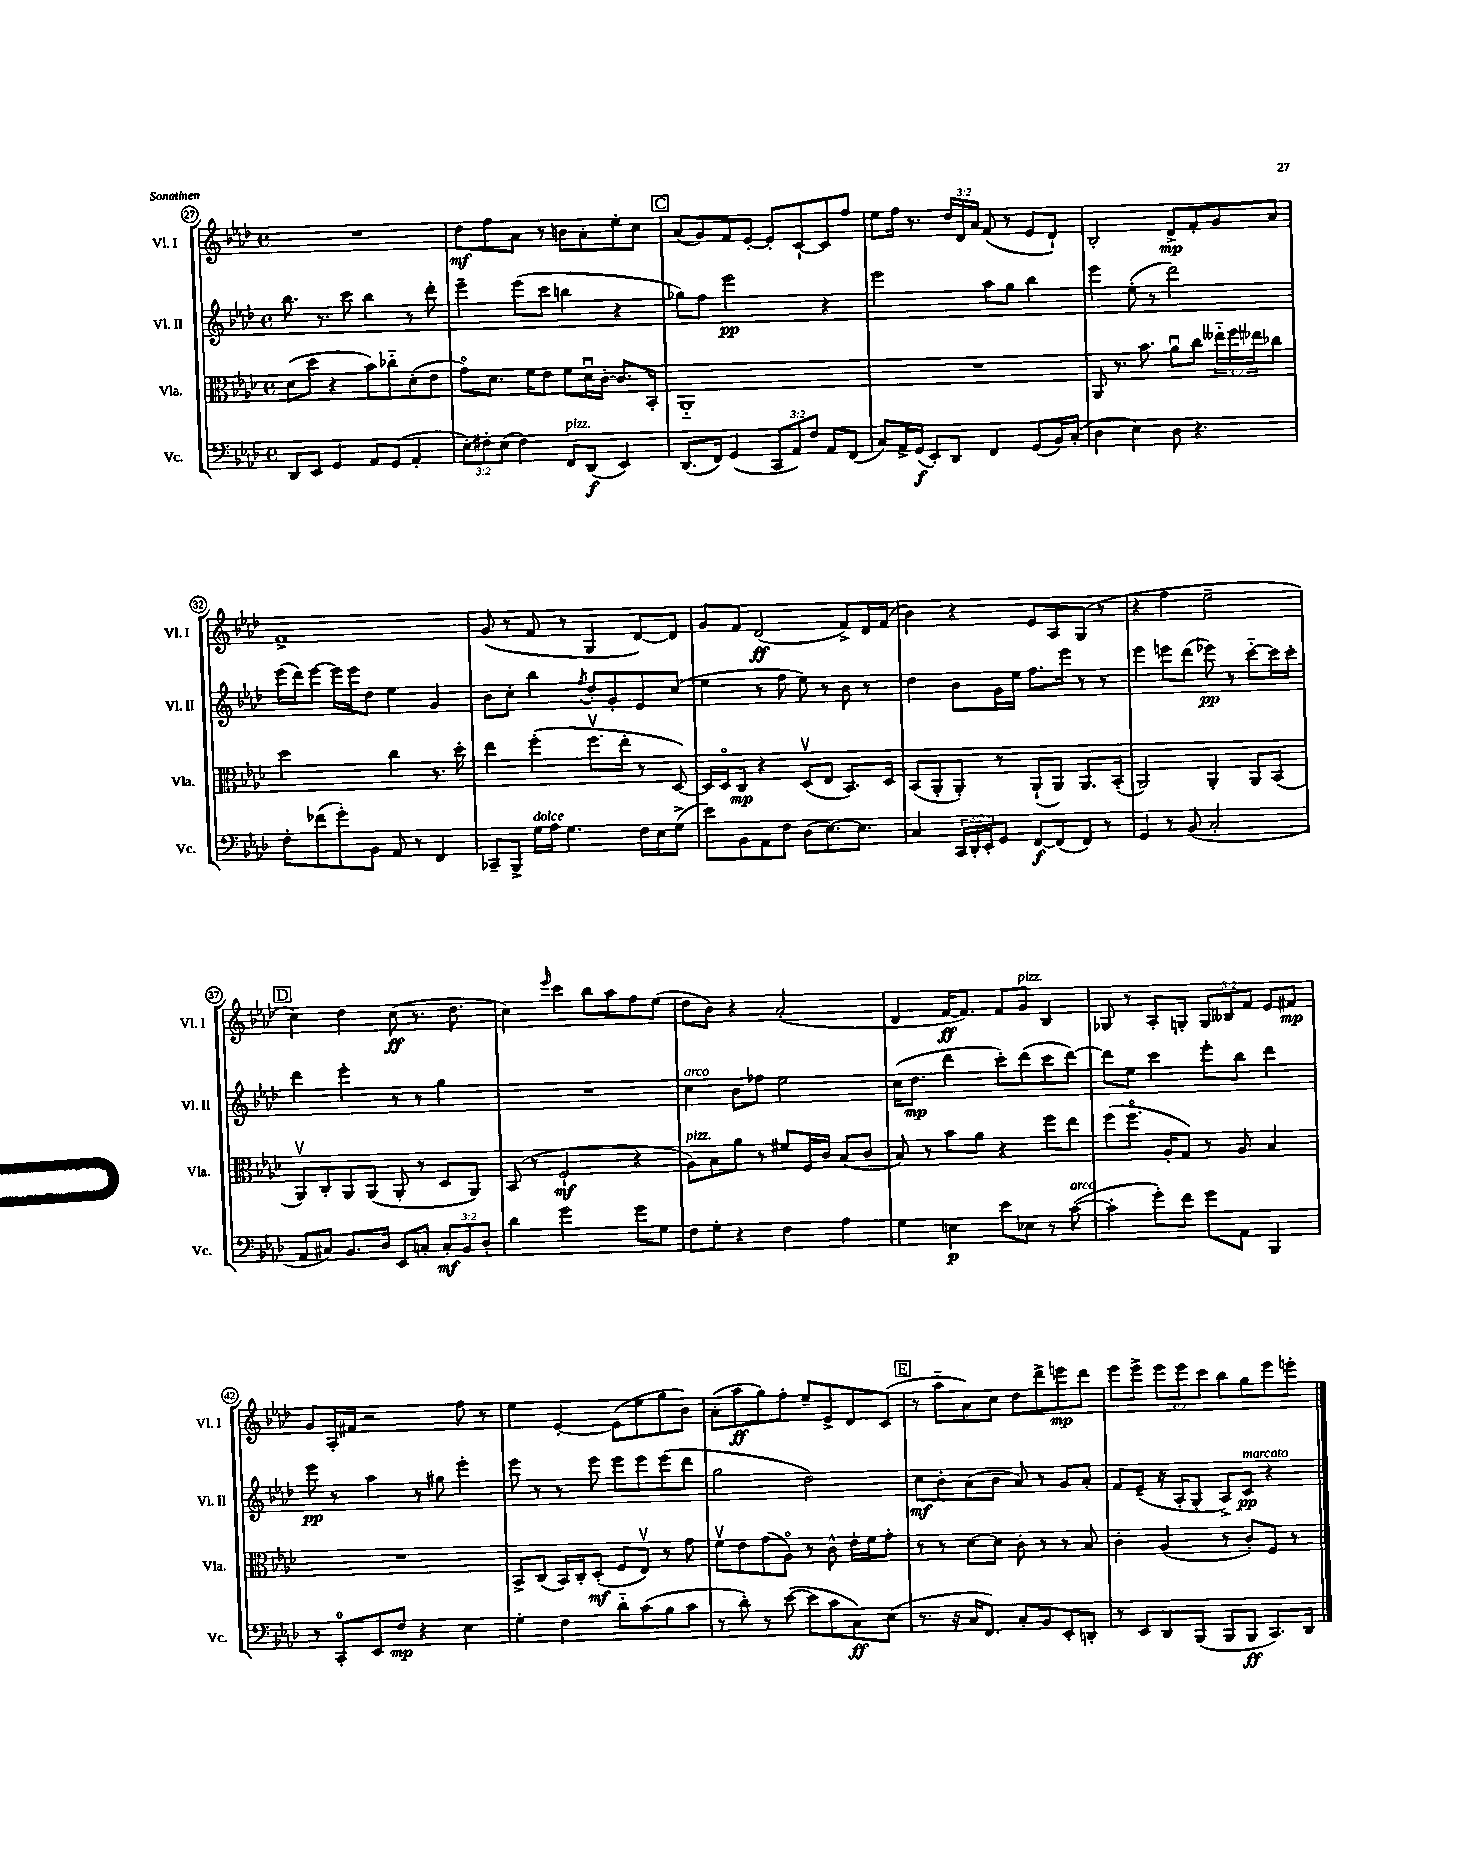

**kern	**kern	**kern	**kern
*staff4	*staff3	*staff2	*staff1
*clefF4	*clefC3	*clefG2	*clefG2
*k[b-e-a-d-]	*k[b-e-a-d-]	*k[b-e-a-d-]	*k[b-e-a-d-]
*M4/4	*M4/4	*M4/4	*M4/4
*met(c)	*met(c)	*met(c)	*met(c)
8DD-	(8d-	8.bb-	1r
8EE-	8dd-	.	.
.	.	8.r	.
4GG	4r	.	.
.	.	8ccc	.
8AA-	8b-)	4bb-	.
(8GG	8cc-'~	.	.
4AA-'	(8d-'	8r	.
.	8e-	8ddd-'	.
=	=	=	=
12E-')	8go)	4eee-~	8dd-
12F#'	.	.	.
.	8.d-	.	8ff
(12E-	.	.	.
4F#)	.	(8eee-	8a-
.	16f	.	.
.	8e-	8ccc	8r
8FF	8f	4bb	8b
(8DD-	16d-u	.	8a-'
.	[16c'	.	.
4EE-)	8.c]	4r	8ee-'
.	.	.	8cc
.	16BB-'	.	.
=	=	=	=
(8.DD-	1AA-'~	8gg-)	(8a-
.	.	8ff	8g)
16FF)	.	.	.
(4GG	.	2eee-	8f
.	.	.	[8e-'
12CC	.	.	8e-']
12AA-)	.	.	.
.	.	.	[8c`
12F	.	.	.
8AA-	.	4r	8c]
(8FF	.	.	8ff
=	=	=	=
8C)	1r	2eee-	8ee-
16AA-^	.	.	16ff
(16GG	.	.	8.r
8EE-')	.	.	.
8DD-	.	.	24dd-
.	.	.	24d-
.	.	.	24a-
4FF	.	8aa-	(8f
.	.	8gg	8r
(8GG	.	4bb-	8e-
16BB-)	.	.	8d-`)
(16C'	.	.	.
=	=	=	=
4D-	8AA-	4eee-	2B-'
.	8.r	.	.
4E-)	.	(8ee-'	.
.	8.b-	.	.
.	.	8r	.
8D-	8a-u	2ddd-)	8d-^
4.r	8cc	.	8f'
.	24ee--'~	.	8g
.	24ff	.	.
.	24ee-	.	.
.	8cc-	.	8a-
=	=	=	=
8F'	2dd-	(16eee-	1f^
.	.	16ddd-)	.
(8f-	.	[8eee-	.
8g')	.	16eee-]	.
.	.	16eee-	.
8BB-	.	8dd-	.
8AA-	4cc	4ee-	.
8r	.	.	.
4FF	8.r	4g	.
.	16dd-'	.	.
=	=	=	=
8CC-~	4ee-	8b-	(8g
8BBB-^	.	8cc'	8r
16G	(4ff'	4bb-	8f
16A-	.	.	.
4.G	.	.	8r
.	.	8qff	.
.	8.ffv	8dd-'	4G
.	.	8g'	.
.	16ee-'	.	.
16F	8r	8e-	[8d-)
16E-	.	.	.
(8G^	[8D-)	(8cc	8d-]
=	=	=	=
8e-)	16D-]	4ee-	8g
.	16D-o	.	.
8BB-	8C	.	8f
8AA-	4r	8r	(2d-
8F	.	8ff	.
(8D-	(8D-v	8ee-)	.
[8.E-)	8E-	8r	.
.	8.BB-)	8b-	8f^)
8.E-]	.	.	.
.	.	8r	16d-
.	16D-	.	(16f
=	=	=	=
4C	(8BB-	4dd-	4b-)
.	8AA-'	.	.
24CC	8AA-')	8b-	4r
24DD-'	.	.	.
24EE-'	.	.	.
8GG	8r	16g	.
.	.	16ee-	.
[8FF	(8AA-`	8.ff	8e-
(8FF]	8AA-)	.	8A-
.	.	16eee-	.
8FF)	8.AA-	8r	(8G
8r	.	8r	8r
.	(16BB-'	.	.
=	=	=	=
4GG	2AA-)	4eee-	4r
8r	.	8eee	4ff
(8BB-	.	(8ddd-	.
2C'	4AA-'	8eee-)	2ee-~
.	.	8r	.
.	8AA-	[8ccc'~	.
.	(8BB-	16ccc]	.
.	.	16ccc'	.
=	=	=	=
8AA-	8AA-v)	4ddd-	4cc)
8C#)	8C'	.	.
8.BB-	8AA-	4eee-'	4dd-
.	(8AA-	.	.
16D-	.	.	.
8EE-	8AA-'	8r	(8cc
8C'	8r	8r	8.r
12C'	8D-	4gg	.
.	.	.	8.dd-
12BB-	.	.	.
.	8AA-)	.	.
12D-'	.	.	.
=	=	=	=
4d-	(8BB-	1r	4cc)
.	8r	.	.
.	.	.	16qqeee-
2g	2F`	.	4ccc
.	.	.	8bb-
.	.	.	8aa-
8g	4r	.	8ff
8G	.	.	(8ee-
=	=	=	=
8F	8A-)	4cc	8dd-
8G'	8B-	.	8b-)
4r	8a-	8b-	4r
.	8r	8ff-	.
4F	8f#	2ee-	(2a-'
.	16F	.	.
.	16c	.	.
4A-	(8B-	.	.
.	8c	.	.
=	=	=	=
4G	8B-)	(16cc	4d-
.	.	8.dd-	.
.	8r	.	.
4E	8b-	4ddd-	[16f
.	.	.	8.f])
.	8a-	.	.
8e-	4r	8ccc')	8f
8E-	.	(8ddd-	8g
8r	8ff	8ccc	4B-
([8c	8ee-	[8ddd-)	.
=	=	=	=
4c']	(8ff	8ddd-]	8G-
.	8.ffo	8ee-	8r
8g')	.	4ccc	8A-'
.	16A-'	.	.
8f	8G)	.	8G'
8g	8r	8eee-'	12G
.	.	.	12B--
8AA-	8A-	8bb-	.
.	.	.	12f
4BBB-	4B-	4ddd-	8e-
.	.	.	8f#
=	=	=	=
8r	1r	8eee-	8g
8CC'	.	8r	16A-'
.	.	.	16f#
8EE-	.	4aa-	2r
8F	.	.	.
4r	.	8r	.
.	.	8gg#	.
4E-	.	4eee-'	8ff
.	.	.	8r
=	=	=	=
4G'	8BB-^	8eee-	4ee-
.	(8C	8r	.
4F	16BB-)	8r	[4e-'
.	16C'	.	.
.	(8D-'	8eee-	.
8d-'~	8F	8eee-	(8e-]
(8c	8E-v)	8eee-	8ee-
8B-	8r	(8eee-	8gg
8c	8g	8ddd-	8b-)
=	=	=	=
8r	8fv	2gg	(8a-'
8d-')	8e-	.	8aa-
8r	(8g	.	8gg)
([8e-	8A-o)	.	8ff'
8e-]	8r	2dd-)	8ee-~
8c	8c^^	.	8e-^
8C)	16e-'	.	8d-
.	16f	.	.
(8E-	8g'	.	(8c
=	=	=	=
8.r	8r	8cc	8r
.	8r	8b-'	8aa-'~
16r	.	.	.
16C	[8d-	(8a-	8a-)
8.FF)	.	.	.
.	8d-]	8b-	8cc
8C'	8c'	8a-)	8dd-
8BB-	8r	8r	8ddd-^
8EE-'	8r	8g	8eee
8DD'	8B-	8a-'	8ddd-
=	=	=	=
8r	4c'	8f	8eee-
8EE-	.	(8e-~	8eee-^
8DD-	(4A-	16r	12eee-
.	.	16A-'	.
.	.	.	12eee-
(8BBB-	.	8G'	.
.	.	.	12ccc
8BBB-	8r	8A-^)	8bb-
8BBB-	8c')	8c	8gg
8.CC)	8F	4r	8eee-
.	8r	.	8eee'
16DD-	.	.	.
==	==	==	==
*-	*-	*-	*-
